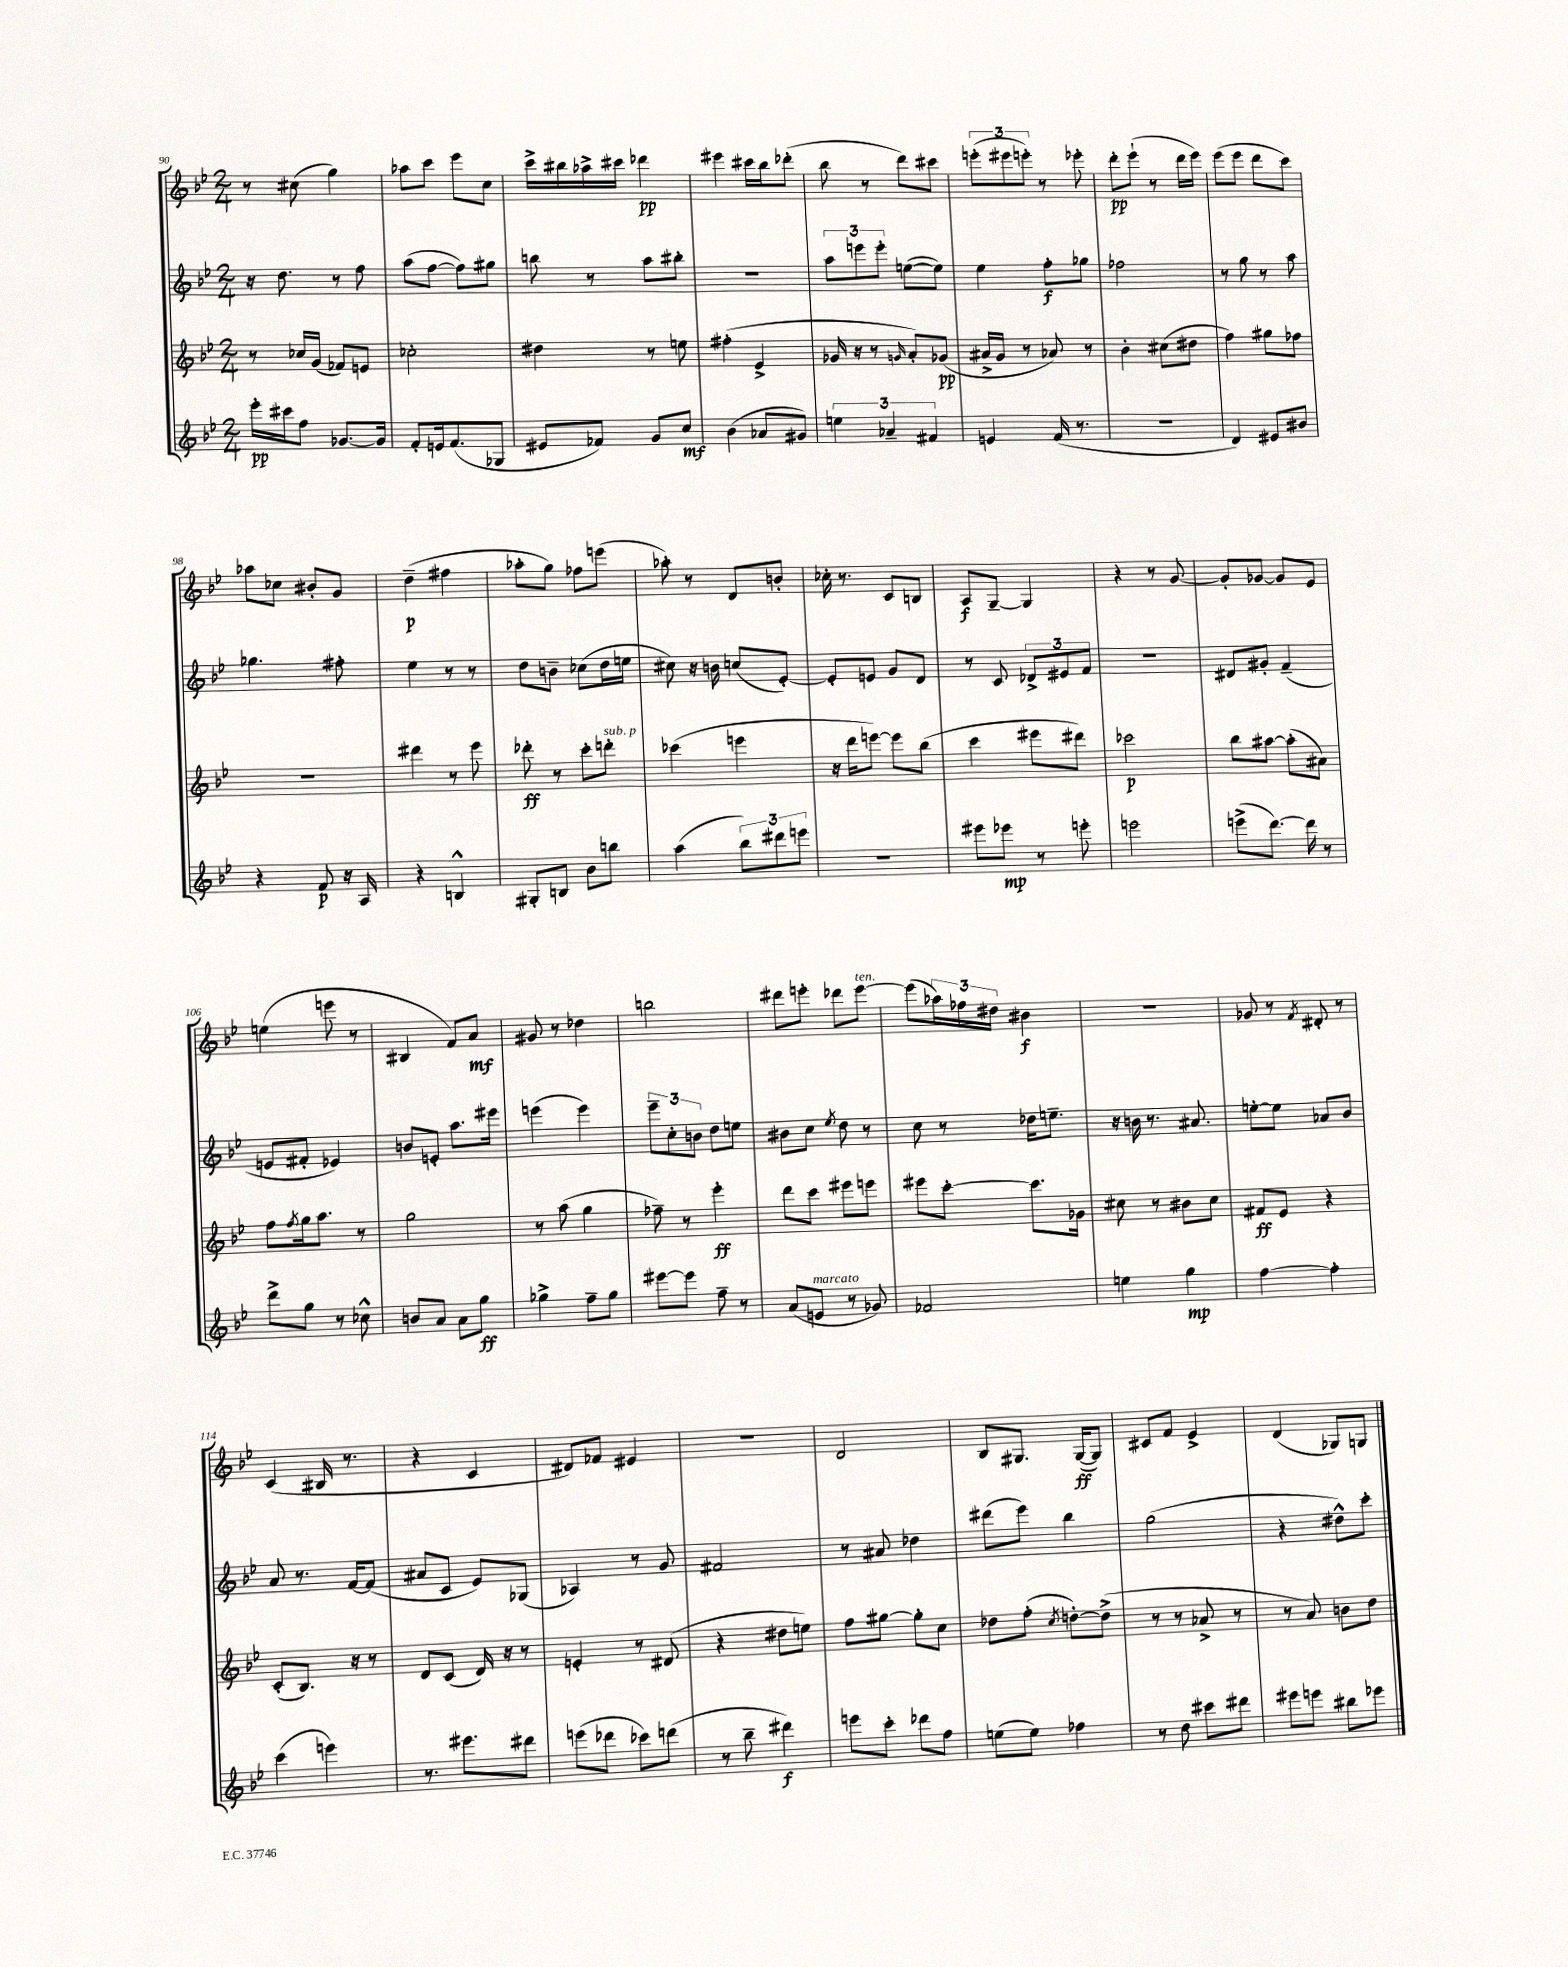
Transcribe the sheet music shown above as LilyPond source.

<<
\new StaffGroup <<
\new Staff = "s0" {
    \clef treble \key bes \major \numericTimeSignature \time 2/4
    r8 cis''8( g''4) |
    aes''8 c'''8 ees'''8 c''8 |
    c'''16-> bis''16 aes''16-> cis'''16 des'''4\pp |
    eis'''4 cis'''16 bes''16 des'''8-.( |
    bes''8 r8 d'''8) cis'''8 |
    \tuplet 3/2 { e'''8-.( eis'''8 e'''8-.) } r8 ees'''8-. |
    d'''8-.\pp ees'''8-!( r8 d'''16 ees'''16) |
    ees'''8( ees'''8 d'''8 c'''8) |
    aes''8 ces''8 bis'8-. g'8 |
    d''4--\p( fis''4 |
    aes''8-. g''8) fes''8 e'''8( |
    aes''8-.) r8 d'8 b'8-. |
    ces''16-. r8. c'8 b8 |
    a8\f g8~-- g4 |
    r4 r8 g'8~ |
    g'8-. ges'8~ ges'8 ees'8 |
    e''4( e'''8 r8 |
    bis4 f'8) a'8\mf |
    gis'8 r8 des''4 |
    b''2 |
    dis'''8 e'''8-. des'''8 e'''8~^\markup { \italic "ten." } |
    e'''8( \tuplet 3/2 { aes''16) fes''16 dis''16 } bis'4\f |
    R2 |
    ges'8 r8 \acciaccatura { f'8 } dis'8-. r8 |
    c'4( bis16 r8. |
    r4 c'4 |
    dis'8) fes'8 eis'4 |
    R2 |
    d'2 |
    bes8 gis8. gis16~\ff( gis8) |
    cis'8 f'8 ees'4-> |
    d'4( ges8) g8 \bar "|." |
}
\new Staff = "s1" {
    \clef treble \key bes \major \numericTimeSignature \time 2/4
    r16 d''8. r8 f''8 |
    a''8( f''8~ f''8) gis''8 |
    b''8 r8 a''8 bis''8-. |
    r2 |
    \tuplet 3/2 { a''8 e'''8 e'''8-. } e''8~( e''8) |
    ees''4 f''8-.\f ges''8 |
    fes''2 |
    r8 g''8 r8 a''8 |
    ges''4. fis''8-. |
    ees''4 r8 r8 |
    d''8 b'8-- ces''8( d''16 e''16 |
    cis''8) r16 b'16 c''8( ees'8~-.) |
    ees'8-. e'8 g'8 d'8 |
    r8 c'8 \tuplet 3/2 { des'8-> eis'8 f'8 } |
    R2 |
    dis'8 gis'8-. f'4--( |
    e'8 fis'8-. ees'4) |
    b'8 e'8-. a''8. eis'''16 |
    e'''4( e'''4) |
    \tuplet 3/2 { ees'''8-- c''8-. b'8 } d''8 e''8 |
    bis'8 c''8 \acciaccatura { ees''8 } d''8 r8 |
    c''8 r8 des''16 e''8.-- |
    r16 b'16 r8. ais'8. |
    e''8~-. e''8 aes'8 bes'8 |
    a'8 r8. f'16~ f'8( |
    ais'8 c'8 ees'8) ges8( |
    aes4) r8 g'8 |
    fis'2 |
    r8 ais'8 des''4 |
    dis'''8( ees'''8) bes''4 |
    g''2( |
    r4 dis''8-^) c'''8-. \bar "|." |
}
\new Staff = "s2" {
    \clef treble \key bes \major \numericTimeSignature \time 2/4
    r8 ces''16 g'16( fes'8) e'8 |
    ces''2-. |
    dis''4 r8 e''8 |
    fis''4-.( ees'4-> |
    ges'16 r16 r8 \grace { g'16 } a'8-.) ges'8\pp( |
    ais'16-> g'16 r8 aes'8) r8 |
    bes'4-. cis''8( dis''8 |
    f''4) gis''8 fes''8 |
    R2 |
    dis'''4 r8 ees'''8 |
    des'''8-.\ff r8 c'''8-. d'''8-.^\markup { \italic "sub. p" } |
    ces'''4( e'''4 |
    r16 d'''16 e'''8~) e'''8 bes''8( |
    c'''4 eis'''8 dis'''8) |
    ces'''2\p |
    bes''8 ais''8~ ais''8-.( ais'8) |
    f''8 \acciaccatura { f''8 } g''16 a''8. r8 |
    g''2 |
    r8 a''8( g''4 |
    fes''8--) r8 ees'''4-.\ff |
    d'''8 c'''8 eis'''8 e'''8 |
    eis'''8 c'''8~-. c'''8. ges'16 |
    cis''8 r8 bis'8 cis''8 |
    fis'8\ff ees'8 r4 |
    c'8-.( bes8.) r16 r8 |
    d'8 c'8( d'16) r16 r8 |
    e'4-. r8 dis'8( |
    r4 dis''8 e''8) |
    f''8 gis''8~ gis''8-. c''8 |
    des''8 f''8-.( \acciaccatura { c''8 } d''8~-.) d''8->( |
    r8 r8 aes'8-> r8 |
    r8 a'8) b'8 d''8 \bar "|." |
}
\new Staff = "s3" {
    \clef treble \key bes \major \numericTimeSignature \time 2/4
    ees'''16-.\pp cis'''16 f''8 ges'8.~ ges'16 |
    f'8-. e'16 f'8.( ges8 |
    eis'8 fes'8) g'8 c''8\mf |
    bes'4( aes'8 gis'8) |
    \tuplet 3/2 { e''4 aes'4-- fis'4 } |
    e'4 f'16( r8. |
    R2 |
    d'4) eis'8 bis'8 |
    r4 f'8\p r16 a16 |
    r4 b4-^ |
    gis8-. b8 bes'8 b''8 |
    a''4( \tuplet 3/2 { bes''8) dis'''8 e'''8 } |
    r2 |
    eis'''8 ees'''8\mp r8 e'''8-. |
    e'''2 |
    e'''8->( d'''8.~) d'''16 r8 |
    d'''8-> g''8 r8 ces''8-^ |
    b'8 a'8 a'8 g''8\ff |
    ges''4-> f''8-- ges''8 |
    eis'''8~ eis'''8 f''8-- r8 |
    a'8( e'8^\markup { \italic "marcato" } r8 ges'8) |
    fes'2 |
    e''4 g''4\mp |
    f''4~ f''4-. |
    c'''4( e'''4) |
    r8. eis'''8. dis'''8 |
    e'''8( des'''8 ces'''8) d'''8( |
    r8 bes''8-- dis'''4\f) |
    e'''8 c'''8-. des'''8 f''8 |
    e''8( e''8) fes''4 |
    r8 d''8 cis'''8 dis'''8 |
    eis'''8 e'''8 bis''8 ees'''8 \bar "|." |
}
>>
>>
\layout { \context { \Score currentBarNumber = #90 } }
